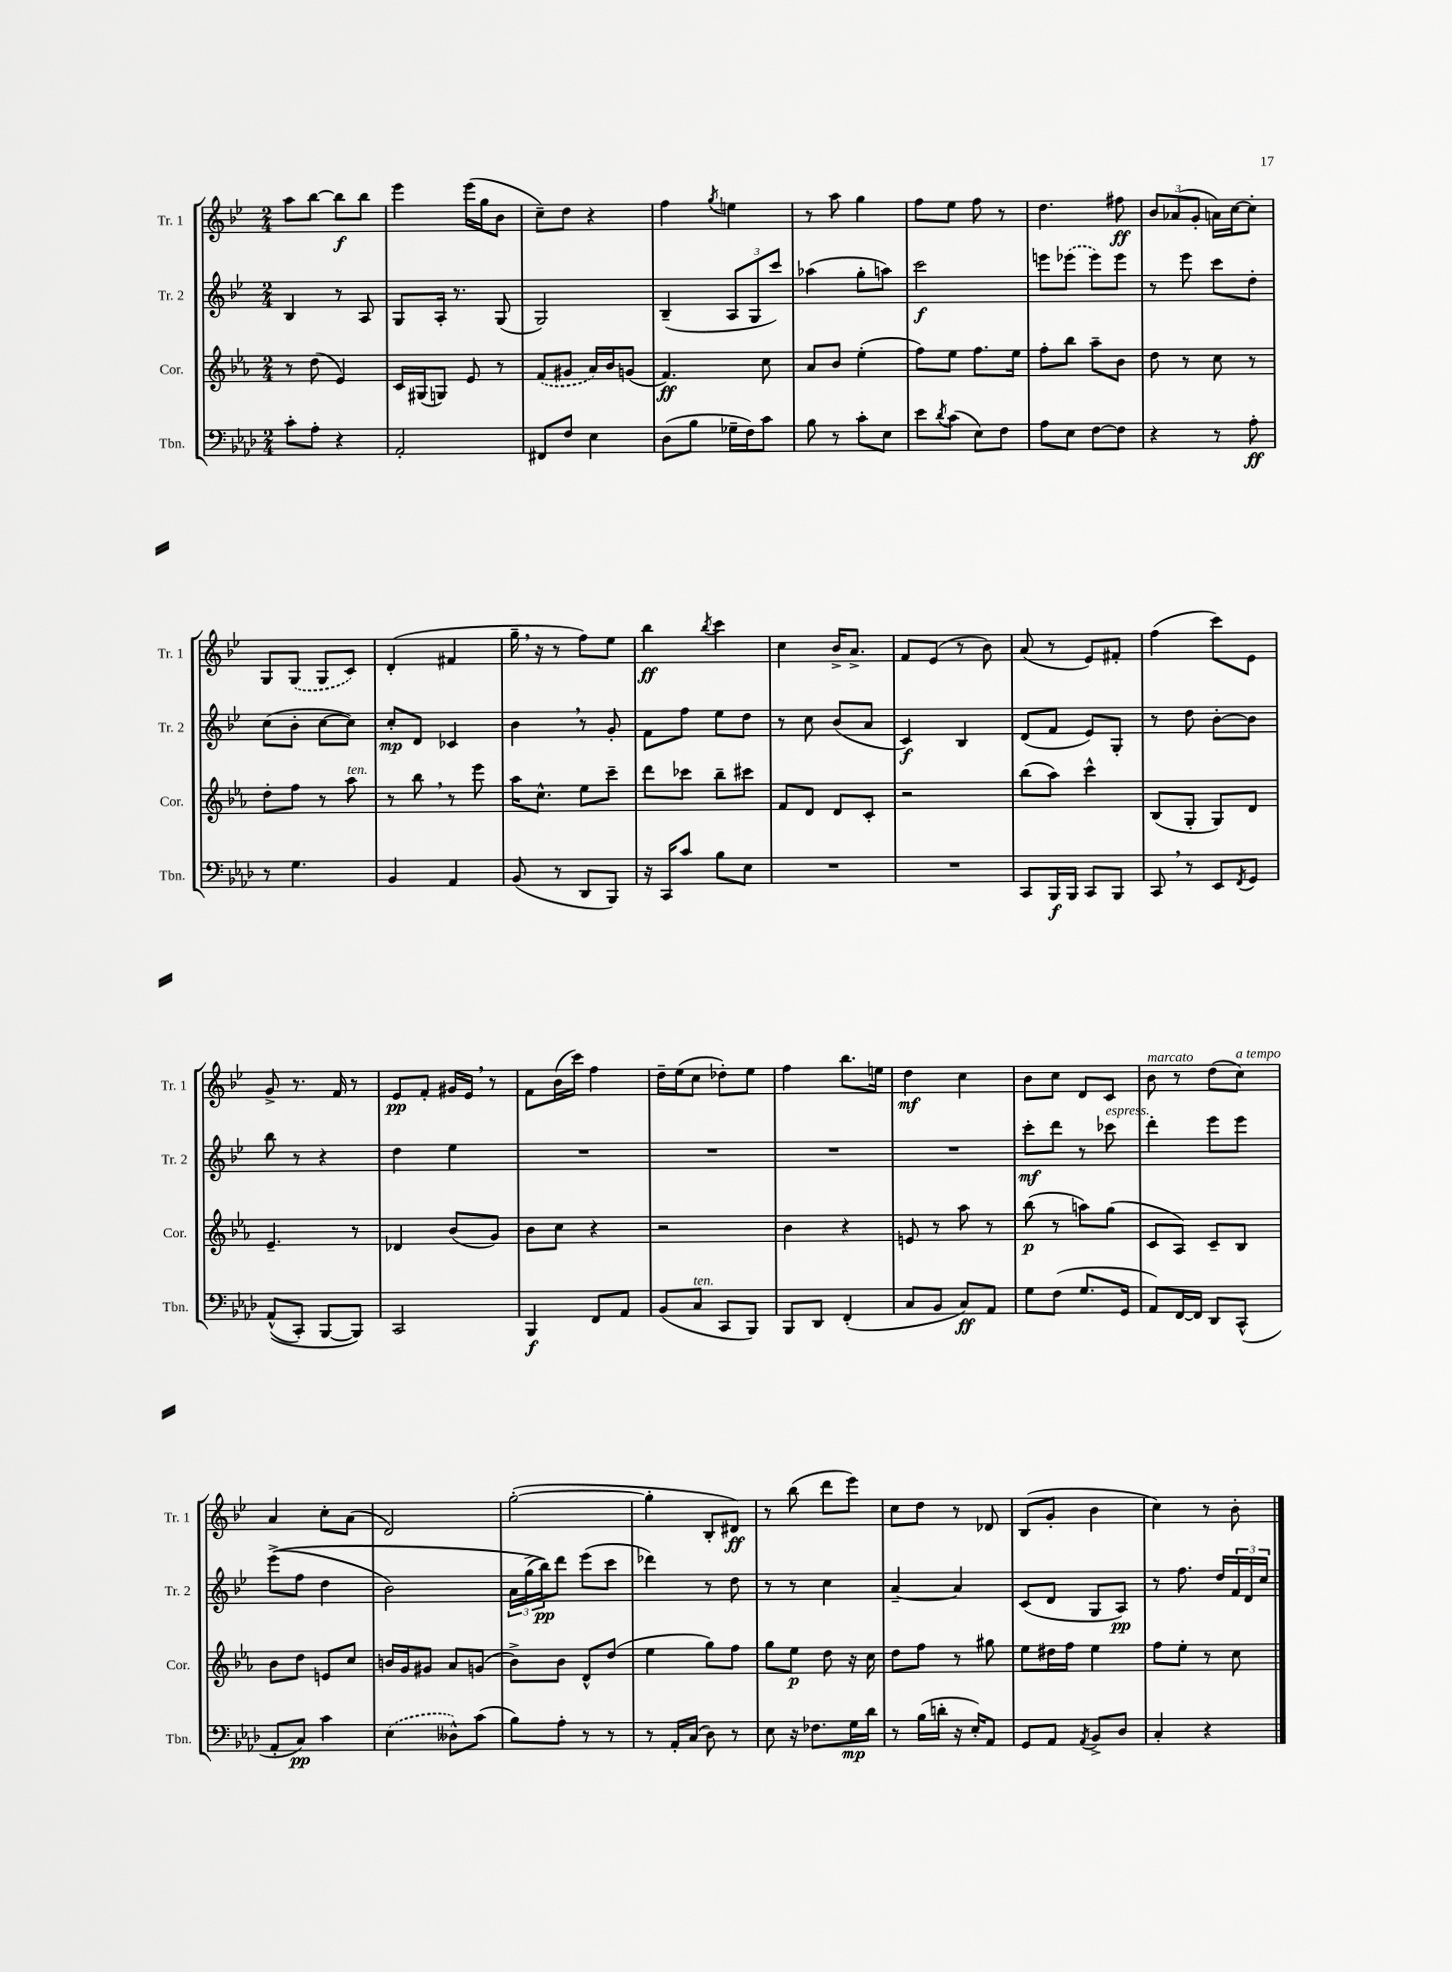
<<
\new StaffGroup <<
\new Staff = "s0" \with { instrumentName = "Tr. 1" shortInstrumentName = "Tr. 1" } {
    \clef treble \key bes \major \numericTimeSignature \time 2/4
    a''8 bes''8~ bes''8\f bes''8 |
    ees'''4 ees'''16( g''16 bes'8 |
    c''8--) d''8 r4 |
    f''4 \acciaccatura { g''8 } e''4 |
    r8 a''8 g''4 |
    f''8 ees''8 f''8 r8 |
    d''4. fis''8\ff |
    \tuplet 3/2 { bes'8 aes'8( g'8-. } a'16) c''16~ c''8-. |
    g8 \once \slurDashed g8( g8 c'8) |
    d'4-.( fis'4 |
    g''16-- \breathe r16 r8 f''8) ees''8 |
    bes''4\ff \acciaccatura { bes''8 } c'''4 |
    c''4 bes'16-> a'8.-> |
    f'8 ees'8( r8 bes'8) |
    a'8( r8 ees'8) fis'8-. |
    f''4( c'''8) ees'8 |
    g'8-> r8. f'16 r8 |
    ees'8\pp f'8-. gis'16 ees'16 \breathe r8 |
    f'8 bes'16( c'''16) f''4 |
    d''16-- ees''16( c''8 des''8-.) ees''8 |
    f''4 bes''8. e''16 |
    d''4\mf c''4 |
    bes'8 c''8 d'8 c'8 |
    bes'8^\markup { \italic "marcato" } r8 d''8( c''8^\markup { \italic "a tempo" }) |
    a'4 c''8-. a'8( |
    d'2) |
    g''2~-.( |
    g''4-. bes8-. dis'8\ff) |
    r8 bes''8( d'''8 ees'''8) |
    c''8 d''8 r8 des'8 |
    bes8( g'8-. bes'4 |
    c''4) r8 bes'8-. \bar "|." |
}
\new Staff = "s1" \with { instrumentName = "Tr. 2" shortInstrumentName = "Tr. 2" } {
    \clef treble \key bes \major \numericTimeSignature \time 2/4
    bes4 r8 a8 |
    g8 a16-. r8. g8( |
    g2) |
    bes4--( \tuplet 3/2 { a8 g8 c'''8) } |
    aes''4( g''8-. a''8) |
    c'''2\f |
    e'''8 \once \slurDashed ees'''8( ees'''8) ees'''8 |
    r8 ees'''8 c'''8 d''8-. |
    c''8( bes'8-. c''8~ c''8) |
    c''8-.\mp d'8 ces'4 |
    bes'4 \breathe r8 g'8-. |
    f'8 f''8 ees''8 d''8 |
    r8 c''8 bes'8( a'8 |
    c'4\f) bes4 |
    d'8( f'8 ees'8) g8-. |
    r8 d''8 bes'8~-. bes'8 |
    bes''8 r8 r4 |
    d''4 ees''4 |
    R2 |
    R2 |
    R2 |
    R2 |
    c'''8-.\mf d'''8 r8 ces'''8^\markup { \italic "espress." } |
    d'''4-. ees'''8 ees'''8 |
    ees'''8->(\( f''8 d''4 |
    bes'2) |
    \tuplet 3/2 { a'16 g''16->( bes''16\pp)\) } d'''8 ees'''8( c'''8 |
    des'''4) r8 d''8 |
    r8 r8 c''4 |
    a'4~-- a'4 |
    c'8( d'8 g8 a8\pp) |
    r8 f''8. d''16 \tuplet 3/2 { f'16 d'16 c''16 } \bar "|." |
}
\new Staff = "s2" \with { instrumentName = "Cor." shortInstrumentName = "Cor." } {
    \clef treble \key ees \major \numericTimeSignature \time 2/4
    r8 d''8( ees'4) |
    c'16 gis16( g8) ees'8 r8 |
    \once \slurDashed f'8( gis'8 aes'16) bes'16 g'8( |
    f'4.\ff) c''8 |
    aes'8 bes'8 ees''4-.( |
    f''8) ees''8 f''8. ees''16 |
    f''8-. bes''8 aes''8-- bes'8 |
    d''8 r8 c''8 r8 |
    d''8-. f''8 r8 aes''8^\markup { \italic "ten." } |
    r8 bes''8 \breathe r8 ees'''8 |
    aes''16 c''8.-^ ees''8 c'''8-- |
    d'''8 ces'''8 bes''8-- cis'''8 |
    f'8 d'8 d'8 c'8-. |
    r2 |
    bes''8( aes''8) c'''4-^ |
    bes8( g8-. g8) d'8 |
    ees'4.-- r8 |
    des'4 bes'8( g'8) |
    bes'8 c''8 r4 |
    r2 |
    bes'4 r4 |
    e'8 r8 aes''8 r8 |
    bes''8\p( r8 a''8) g''8( |
    c'8 aes8) c'8-- bes8 |
    bes'8 d''8 e'8 c''8 |
    b'16 g'16 gis'8 aes'8 g'8( |
    bes'8->) bes'8 d'8-^ d''8( |
    ees''4 g''8) f''8 |
    g''8 ees''8\p d''8 r16 c''16 |
    d''8 f''8 r8 gis''8 |
    ees''8 dis''16 f''16 ees''4 |
    f''8 ees''8-. r8 c''8 \bar "|." |
}
\new Staff = "s3" \with { instrumentName = "Tbn." shortInstrumentName = "Tbn." } {
    \clef bass \key aes \major \numericTimeSignature \time 2/4
    c'8-. aes8-. r4 |
    aes,2-. |
    fis,8 f8 ees4 |
    des8( bes8 ges16-- f16) c'8 |
    bes8 r8 c'8-. ees8 |
    ees'8 \acciaccatura { des'8 } c'8( ees8) f8 |
    aes8 ees8 f8~ f8 |
    r4 r8 aes8-.\ff |
    r8 g4. |
    bes,4 aes,4 |
    bes,8( r8 des,8 bes,,8) |
    r16 c,16 c'8 bes8 ees8 |
    R2 |
    R2 |
    c,8 bes,,16\f bes,,16 c,8 bes,,8 |
    c,8 \breathe r8 ees,8 \acciaccatura { f,8 } g,8 |
    aes,8-^(\( c,8-.) bes,,8~ bes,,8\) |
    c,2 |
    bes,,4\f f,8 aes,8 |
    bes,8( c8^\markup { \italic "ten." } c,8 bes,,8) |
    bes,,8 des,8 f,4-.( |
    c8 bes,8 c8\ff) aes,8 |
    g8 f8( g8. g,16 |
    aes,8) f,16~ f,16 des,8 c,8-^( |
    aes,8-. c8\pp) c'4 |
    \once \slurDashed ees4( deses8-^) c'8( |
    bes8) aes8-. r8 r8 |
    r8 aes,16-. c16( des8) r8 |
    ees8 r16 fes8. g16\mp des'16 |
    r8 bes16( d'16-. r16 ees16-.) aes,8 |
    g,8 aes,8 \acciaccatura { aes,8 } bes,8-> des8 |
    c4-. r4 \bar "|." |
}
>>
>>
\layout { \context { \Score \remove "Bar_number_engraver" } }
